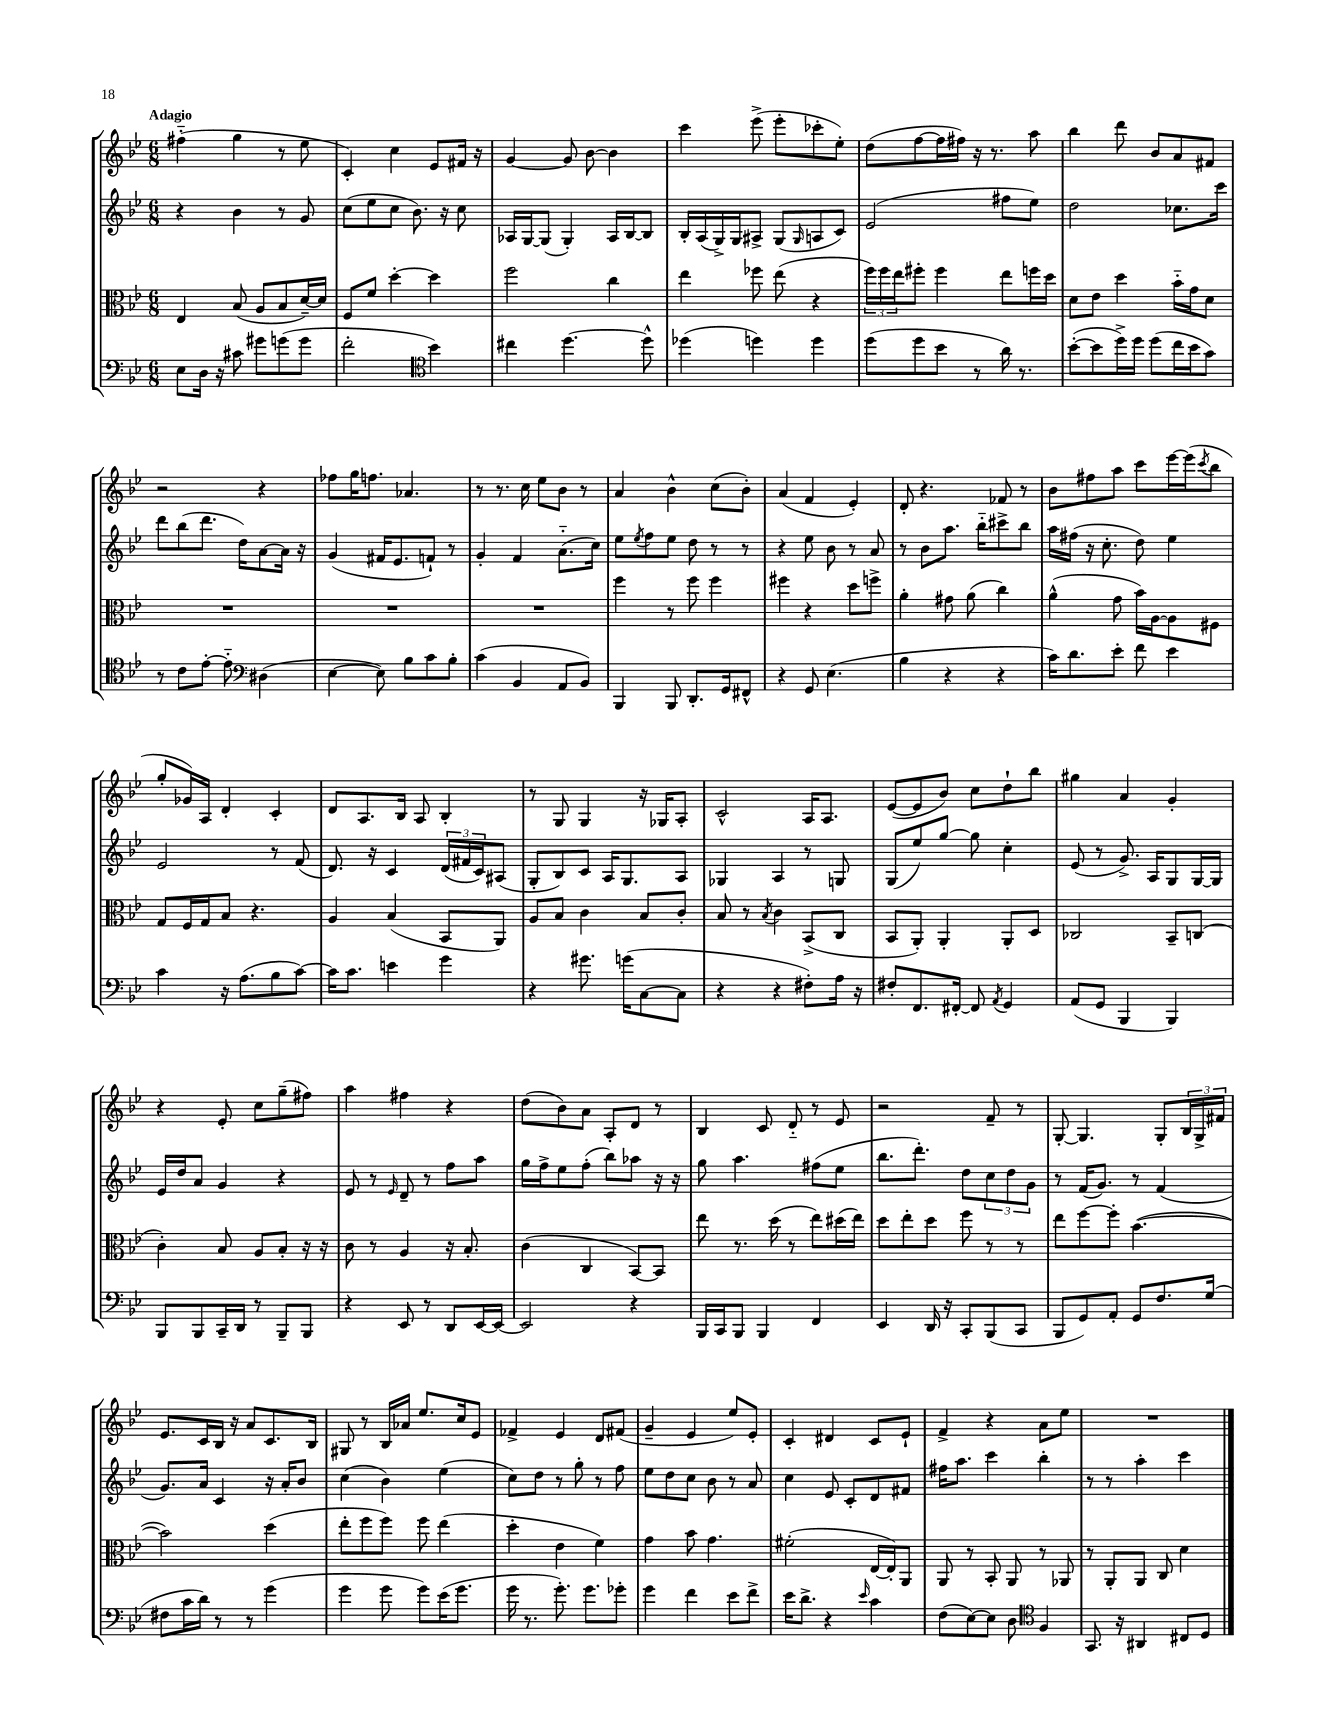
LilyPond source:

<<
\new StaffGroup <<
\new Staff = "s0" {
    \clef treble \key bes \major \numericTimeSignature \time 6/8 \tempo "Adagio"
    fis''4-_( g''4 r8 ees''8 |
    c'4-.) c''4 ees'8 fis'16 r16 |
    g'4~ g'8 bes'8~ bes'4 |
    c'''4 ees'''8->( ees'''8-. ces'''8-. ees''8-.) |
    d''8( f''8~ f''16 fis''16) r16 r8. a''8 |
    bes''4 d'''8 bes'8 a'8 fis'8 |
    r2 r4 |
    fes''8 g''16 f''8. aes'4. |
    r8 r8. c''16 ees''8 bes'8 r8 |
    a'4 bes'4-^ c''8( bes'8-.) |
    a'4( f'4 ees'4-.) |
    d'8-. r4. fes'8 r8 |
    bes'8 fis''8 a''8 c'''8 ees'''16~ ees'''16( \acciaccatura { c'''8 } bes''8 |
    g''8-. ges'16) a16 d'4-. c'4-. |
    d'8 a8. bes16 a8 bes4-. |
    r8 g8 g4 r16 ges16 a8-. |
    c'2-^ a16 a8. |
    ees'8~( ees'8 bes'8) c''8 d''8-! bes''8 |
    gis''4 a'4 g'4-. |
    r4 ees'8-. c''8 g''8--( fis''8) |
    a''4 fis''4 r4 |
    d''8( bes'8) a'8 a8-. d'8 r8 |
    bes4 c'8 d'8-_ r8 ees'8 |
    r2 f'8-- r8 |
    g8~-. g4. g8-. \tuplet 3/2 { bes16 g16-> fis'16 } |
    ees'8. c'16 bes16 r16 a'8 c'8. bes16 |
    gis8 r8 bes16 aes'16 ees''8. c''16 ees'8 |
    fes'4-> ees'4 d'8 fis'8( |
    g'4-- ees'4 ees''8) ees'8-. |
    c'4-. dis'4 c'8 ees'8-! |
    f'4-> r4 a'8 ees''8 |
    R2. \bar "|." |
}
\new Staff = "s1" {
    \clef treble \key bes \major \numericTimeSignature \time 6/8
    r4 bes'4 r8 g'8 |
    c''8( ees''8 c''8 bes'8.) r16 c''8 |
    aes16 g16~ g8( g4-.) aes16 bes16~ bes8 |
    bes16-. a16( g16->) g16 ais8-> g8( \grace { g16 } a8 c'8) |
    ees'2( fis''8 ees''8) |
    d''2 ces''8. c'''16 |
    d'''8 bes''8( d'''8. d''16) a'8~ a'16 r16 |
    g'4( fis'16 ees'8. f'8-!) r8 |
    g'4-. f'4 a'8.-_( c''16) |
    ees''8 \acciaccatura { ees''8 } f''8 ees''8 d''8 r8 r8 |
    r4 ees''8 bes'8 r8 a'8 |
    r8 bes'8 a''8. bes''16-_ cis'''8-> bes''8 |
    a''16 fis''16( r16 c''8.-. d''8) ees''4 |
    ees'2 r8 f'8( |
    d'8.) r16 c'4 \tuplet 3/2 { d'16( fis'16 c'16) } ais8( |
    g8-. bes8) c'8 a16 g8. a8 |
    ges4 a4 r8 g8 |
    g8( ees''8) g''8~ g''8 c''4-. |
    ees'8( r8 g'8.->) a16 g8 g16~ g16 |
    ees'16 d''16 a'8 g'4 r4 |
    ees'8 r8 \grace { ees'16 } d'8-- r8 f''8 a''8 |
    g''16 f''16-> ees''8 f''8-.( bes''8) aes''8 r16 r16 |
    g''8 a''4. fis''8( ees''8 |
    bes''8. d'''8.-.) d''8 \tuplet 3/2 { c''8 d''8 g'8 } |
    r8 f'16( g'8.) r8 f'4( |
    g'8.) a'16 c'4 r16 a'16-. bes'8 |
    c''4( bes'4) ees''4( |
    c''8) d''8 r8 g''8-. r8 f''8 |
    ees''8 d''8 c''8 bes'8 r8 a'8 |
    c''4 ees'8 c'8-. d'8 fis'8 |
    fis''16 a''8. c'''4 bes''4-. |
    r8 r8 a''4-. c'''4 \bar "|." |
}
\new Staff = "s2" {
    \clef alto \key bes \major \numericTimeSignature \time 6/8
    ees4 bes8( a8 bes8 d'16~--) d'16 |
    f8 f'8 d''4~-. d''4 |
    f''2 c''4 |
    ees''4 fes''8 ees''8( r4 |
    \tuplet 3/2 { f''16) f''16 ees''16 } fis''8-. fis''4 ees''8 f''16 d''16 |
    d'8 ees'8 d''4 bes'16-_ g'16 d'8 |
    R2. |
    R2. |
    R2. |
    f''4 r8 f''8 f''4 |
    fis''4 r4 d''8 f''8-> |
    a'4-. gis'8 a'8( c''4) |
    a'4-^( g'8 bes'16) a16~ a8 fis8 |
    g8 f16 g16 bes8 r4. |
    a4 bes4( bes,8 a,8) |
    a8 bes8 c'4 bes8 c'8-. |
    bes8 r8 \acciaccatura { bes8 } c'4 bes,8->( c8 |
    bes,8 a,8-.) a,4-. a,8-. d8 |
    ces2 bes,8-- c8( |
    c'4-.) bes8 a8 bes8-. r16 r16 |
    c'8 r8 a4 r16 bes8.-. |
    c'4( c4 bes,8~) bes,8 |
    ees''8 r8. d''16( r8 ees''8) dis''16( ees''16) |
    d''8 ees''8-. d''8 f''8 r8 r8 |
    ees''8 f''8~ f''8-. bes'4.~( |
    bes'2) d''4( |
    ees''8-. f''8 f''8) f''8 ees''4( |
    d''4-. ees'4 f'4) |
    g'4 bes'8 g'4. |
    fis'2-.( ees16~ ees16-.) a,8 |
    a,8 r8 bes,8-. a,8 r8 aes,8 |
    r8 a,8-. a,8 c8 d'4 \bar "|." |
}
\new Staff = "s3" {
    \clef bass \key bes \major \numericTimeSignature \time 6/8
    ees8 d16 r16 cis'8 gis'8 g'8( g'8 |
    f'2-. \clef tenor bes'4) |
    cis''4 d''4.~ d''8-^ |
    des''4( d''4) d''4 |
    d''8( d''8 bes'8 r8 a'16) r8. |
    bes'8~-.( bes'8 d''16->) d''16 d''8( c''16 bes'16 g'8) |
    r8 c'8 ees'8~-. ees'8-_ \clef bass dis4( |
    ees4~ ees8) bes8 c'8 bes8-. |
    c'4( bes,4 a,8 bes,8) |
    bes,,4 bes,,8 d,8.-. g,16 fis,8-^ |
    r4 g,8 ees4.( |
    bes4 r4 r4 |
    c'16) d'8. ees'8-. f'8 ees'4 |
    c'4 r16 a8.( bes8 c'8~) |
    c'16 c'8. e'4 g'4 |
    r4 gis'8. g'16( c8~ c8 |
    r4 r4 fis8-.) a16 r16 |
    fis8-. f,8. fis,16~-. fis,8 \acciaccatura { a,8 } g,4 |
    a,8( g,8 bes,,4 bes,,4) |
    bes,,8 bes,,8 c,16-- d,16 r8 bes,,8-- bes,,8 |
    r4 ees,8 r8 d,8 ees,16~ ees,16~ |
    ees,2 r4 |
    bes,,16 c,16 bes,,8 bes,,4 f,4 |
    ees,4 d,16 r16 c,8-. bes,,8( c,8 |
    bes,,8 g,8) a,8-. g,8 f8. g16( |
    fis8 c'16 d'16) r8 r8 g'4( |
    g'4 g'8 g'8) ees'16( g'8. |
    g'16 r8. g'8.-.) g'8. ges'8-. |
    g'4 f'4 ees'8 f'8-> |
    ees'16 d'8.-> r4 \grace { ees'16 } c'4 |
    f8( ees8~) ees8 d8 \clef tenor f4 |
    g,8. r16 ais,4 cis8 d8 \bar "|." |
}
>>
>>
\layout { \context { \Score \remove "Bar_number_engraver" } }
